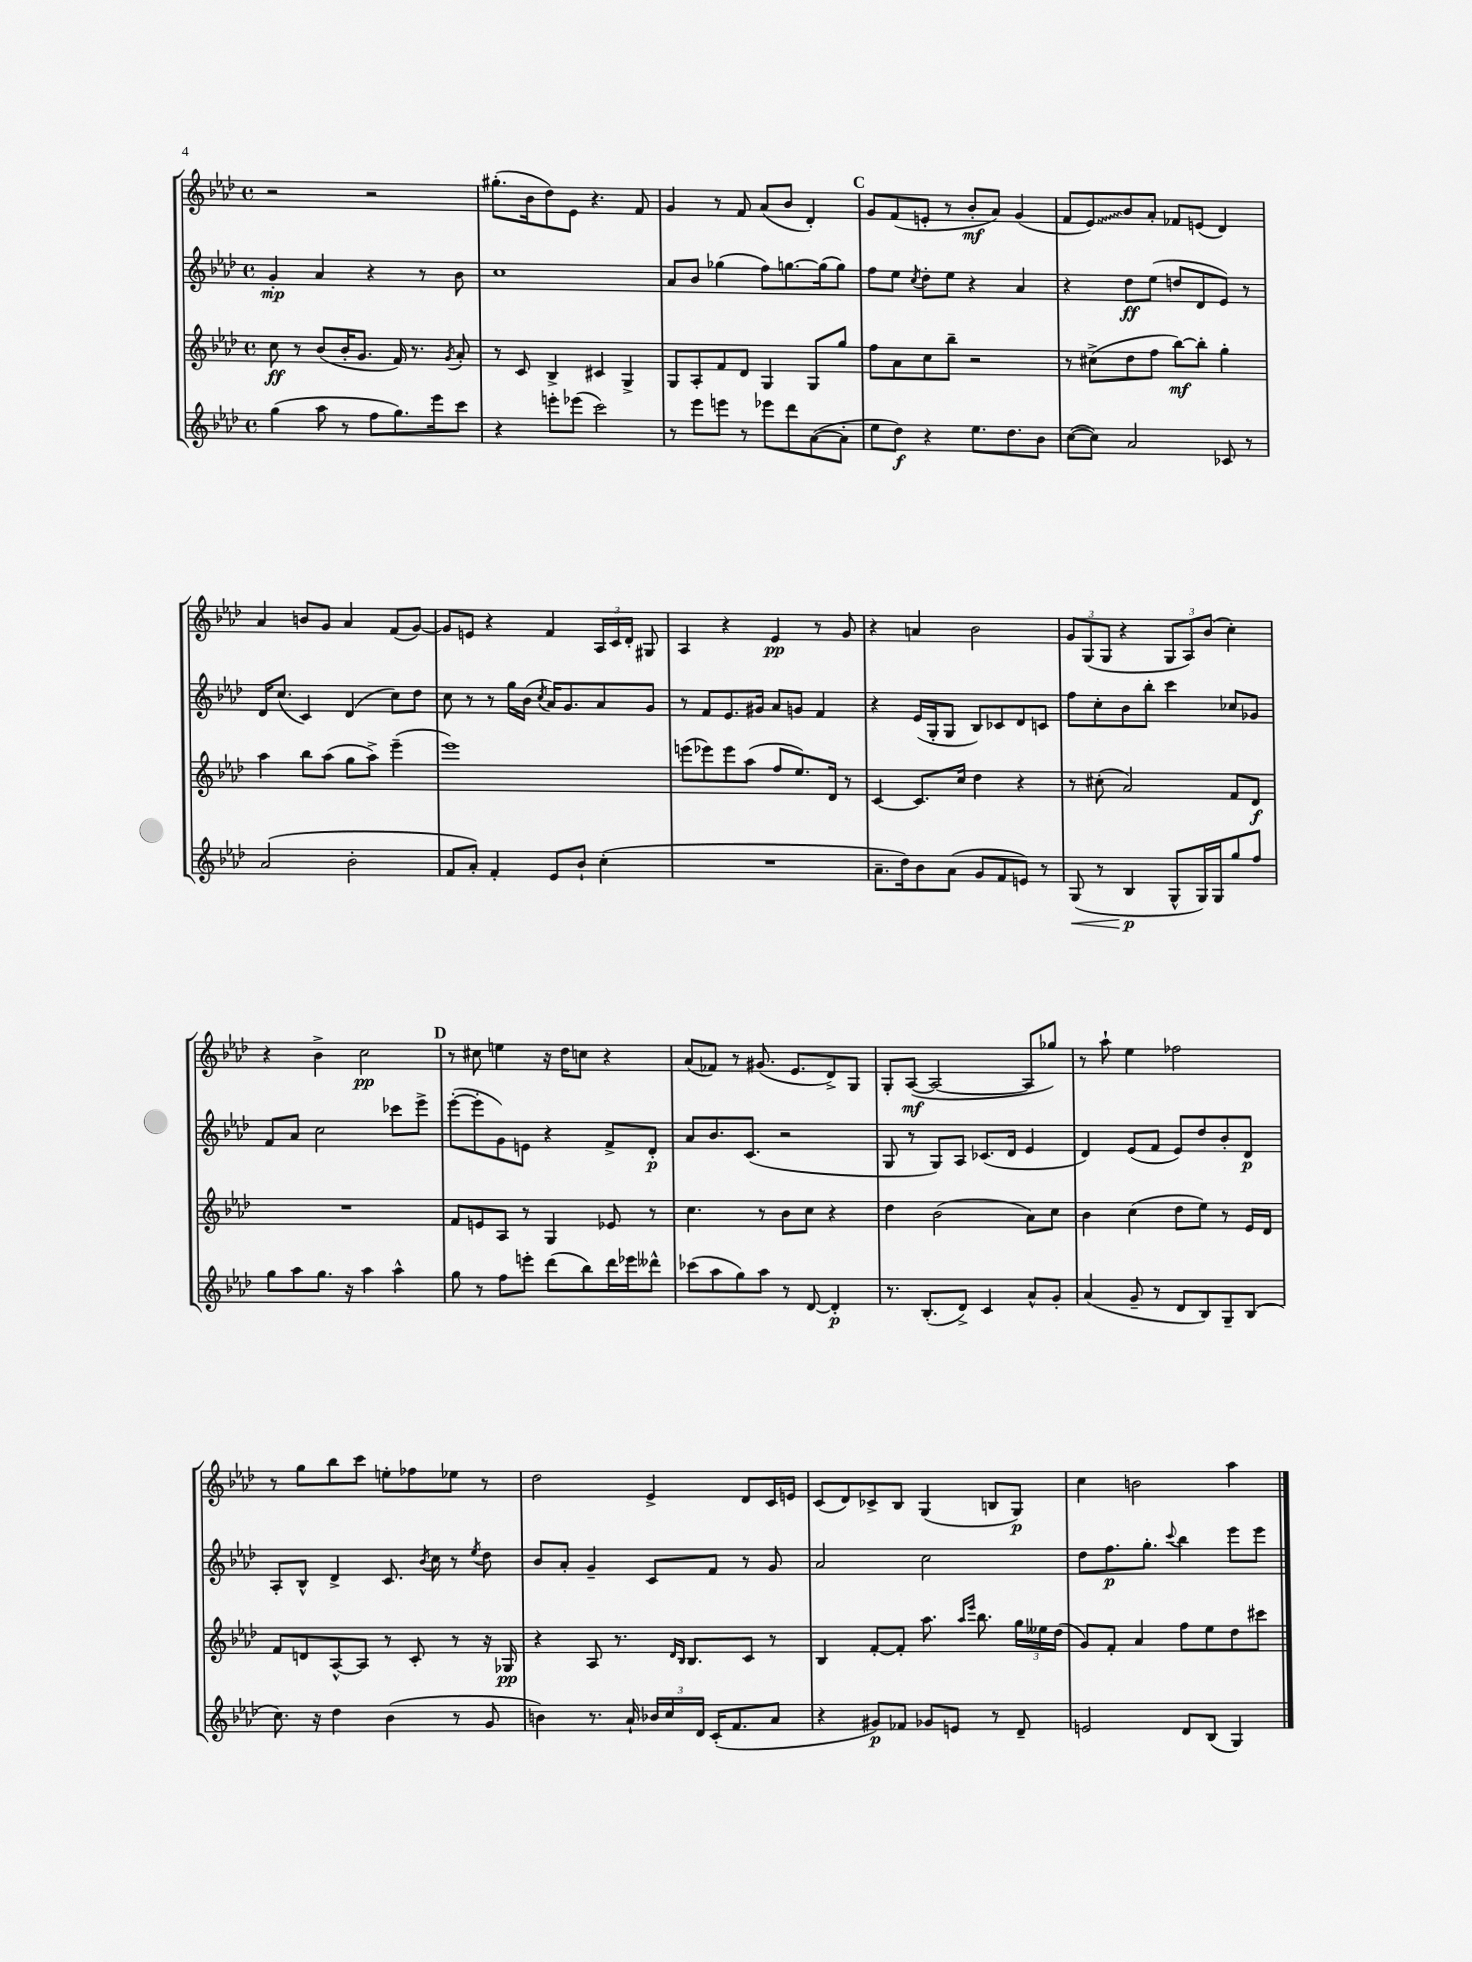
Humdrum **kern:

**kern	**kern	**kern	**kern
*staff4	*staff3	*staff2	*staff1
*clefG2	*clefG2	*clefG2	*clefG2
*k[b-e-a-d-]	*k[b-e-a-d-]	*k[b-e-a-d-]	*k[b-e-a-d-]
*M4/4	*M4/4	*M4/4	*M4/4
*met(c)	*met(c)	*met(c)	*met(c)
(4gg	8cc	4g'	2r
.	8r	.	.
8aa-	(8b-	4a-	.
8r	16b-'	.	.
.	8.g	.	.
8ff	.	4r	2r
8.gg)	16f)	.	.
.	8.r	.	.
.	.	8r	.
16eee-	.	.	.
.	8qg	.	.
8ccc	8a-'	8b-	.
=	=	=	=
4r	8r	1cc	(8.gg#'
.	8c	.	.
.	.	.	16b-
8eee'	4B-^	.	8dd-)
(8eee-	.	.	8e-
2ccc)	4c#	.	4.r
.	4G^	.	.
.	.	.	8f
=	=	=	=
8r	8G	8a-	4g
8eee-	8A-'	8b-	.
8eee	8f	(4gg-	8r
8r	8d-	.	8f
8eee-	4G	8ff)	(8a-
8ddd-	.	[8.gg	8b-
([8a-	8G	.	4d-')
.	.	(16gg]	.
8a-']	8gg	8gg)	.
=	=	=	=
8ee-	8ff	8ff	8g
8dd-)	8a-	8ee-	(8f
.	.	8qcc	.
4r	8cc	8dd-'	8e'
.	8bb-~	8ee-	8r
8.ee-	2r	4r	8b-'
.	.	.	8a-)
8.dd-	.	.	.
.	.	4a-	(4g
8b-	.	.	.
=	=	=	=
([8cc	8r	4r	8f
8cc])	(8cc#^	.	8e-)
2a-	8dd-	8dd-	8b-
.	8ff	(8ee-	8a-'
.	[8bb-)	8dd	8f-
.	8bb-']	8d-	(8e
8c-	4gg'	8e-)	4d-)
8r	.	8r	.
=	=	=	=
(2a-	4aa-	16d-	4a-
.	.	(8.cc	.
.	8bb-	4c)	8b
.	(8aa-	.	8g
2b-'	8gg	(4d-	4a-
.	8aa-^)	.	.
.	(4eee-~	8cc)	(8f
.	.	8dd-	[8g)
=	=	=	=
8f	1eee-)	8cc	8g]
8a-')	.	8r	8e
4f'	.	8r	4r
.	.	16gg	.
.	.	(16b-	.
.	.	8qcc	.
8e-	.	16a-)	4f
.	.	8.g	.
8b-`	.	.	.
(4cc'	.	8a-	24A-
.	.	.	24c
.	.	.	24d-'
.	.	8g	8G#
=	=	=	=
1r	(8eee	8r	4A-
.	8eee-)	8f	.
.	8eee-	8.e-	4r
.	(8aa-	.	.
.	.	16g#	.
.	8ff	8a-	4e-
.	8.ee-)	8g	.
.	.	4f	8r
.	16d-	.	.
.	8r	.	8g
=	=	=	=
8.a-~	[4c	4r	4r
16dd-)	.	.	.
8b-	8.c]	(16e-	4a
.	.	16G'	.
(8a-	.	8G	.
.	16cc	.	.
8g	4dd-	8B-)	2b-
8f	.	8c-	.
8e)	4r	8d-	.
8r	.	8c	.
=	=	=	=
(8G	8r	8ff	12g
.	.	.	(12G
8r	(8cc#'	8cc'	.
.	.	.	12G
4B-	2a-)	8b-	4r
.	.	8bb-'	.
8G^^	.	4ccc	12G
.	.	.	12A-)
16G)	.	.	.
.	.	.	(12b-
16G	.	.	.
8gg	8f	8cc-	4cc')
8ff	8d-	8g-	.
=	=	=	=
8gg	1r	8f	4r
8aa-	.	8a-	.
8.gg	.	2cc	4b-^
16r	.	.	.
4aa-	.	.	2cc
4aa-^^	.	8ccc-	.
.	.	8eee-^	.
=	=	=	=
8gg	8f	([8eee-'	8r
8r	8e	8eee-']	8cc#
8ff	8A-	8g)	4ee
8eee'	8r	8e	.
(8ddd-	4G	4r	16r
.	.	.	16dd-
8bb-)	.	.	8cc
16ddd-	8e-	8f^	4r
16eee-	.	.	.
8ddd--^^	8r	8d-'	.
=	=	=	=
(8ccc-	4.cc	8a-	(8a-
8aa-	.	8.b-	8f-)
8gg)	.	.	8r
.	.	(8.c	.
8aa-	8r	.	(8.g#
8r	8b-	2r	.
.	.	.	8.e-
[8d-	8cc	.	.
4d-']	4r	.	8d-^)
.	.	.	8G
=	=	=	=
8.r	4dd-	8G	8G'
.	.	8r	([8A-
(8.B-'	.	.	.
.	(2b-	8G)	2A-_
8d-^)	.	8A-	.
4c	.	(8.c-	.
.	.	16d-	.
8a-^^	8a-)	4e-	8A-]
8g'	8cc	.	8gg-)
=	=	=	=
(4a-	4b-	4d-)	8r
.	.	.	8aa-`
8g~	(4cc	(8e-	4ee-
8r	.	8f	.
8d-	8dd-	8e-)	2ff-
8B-)	8ee-)	8dd-	.
8G~	8r	8b-'	.
(8B-	16e-	8d-	.
.	16d-	.	.
=	=	=	=
8.cc)	8f	8A-'	8r
.	8d	8B-^^	8gg
16r	.	.	.
4dd-	[8A-^^	4d-^	8bb-
.	8A-]	.	8ccc
(4b-	8r	8.c	8ee'
.	8c'	.	8ff-
.	.	8qb-	.
.	.	16cc	.
8r	8r	8r	8ee-
.	.	8qee-	.
8g	16r	8dd-	8r
.	16G-	.	.
=	=	=	=
4b)	4r	8b-	2dd-
.	.	8a-'	.
8.r	8A-	4g~	.
.	8.r	.	.
16a-`	.	.	.
24b-	.	8c	4e-^
24cc	.	.	.
.	16qqd-	.	.
.	16qqB-	.	.
.	8.B-	.	.
24d-	.	.	.
(16c'	.	8f	.
8.f	.	.	.
.	8c	8r	8d-
8a-	8r	8g	16c
.	.	.	16e
=	=	=	=
4r	4B-	2a-	(8c
.	.	.	8d-)
8g#)	[8f'	.	8c-^
8f-	8f']	.	8B-
8g-	8.aa-	2cc	(4G
8e	.	.	.
.	16qqaa-	.	.
.	16qqeee-	.	.
.	8.bb-	.	.
8r	.	.	8B
8d-~	24gg	.	8G)
.	24ee--	.	.
.	(24dd-	.	.
=	=	=	=
2e	8g)	8dd-	4cc
.	8f'	8.ff	.
.	4a-	.	2b
.	.	8.gg'	.
.	.	8qqccc	.
8d-	8ff	4bb-	.
(8B-	8ee-	.	.
4G)	8dd-	8eee-	4aa-
.	8ccc#	8eee-	.
==	==	==	==
*-	*-	*-	*-
